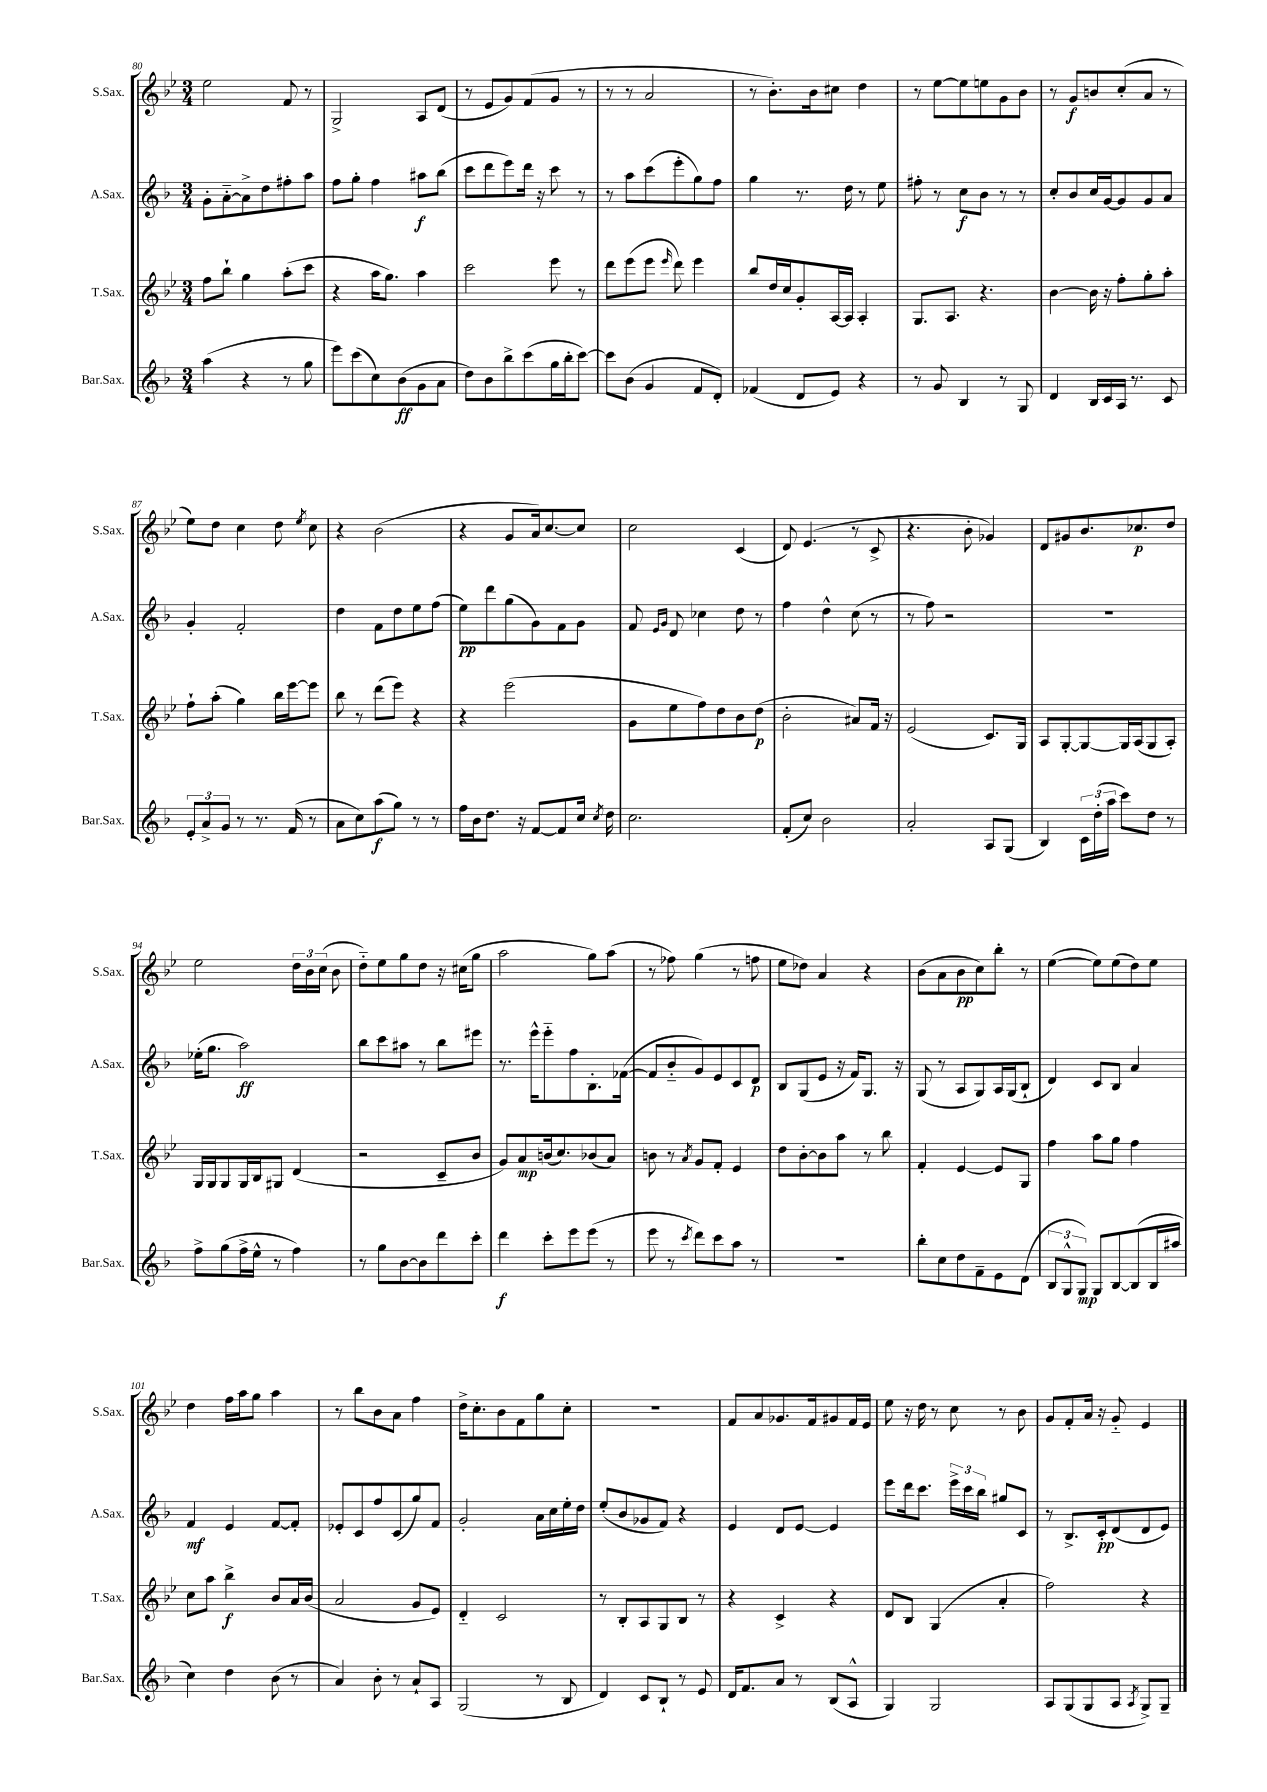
<<
\new StaffGroup <<
\new Staff = "s0" \with { instrumentName = "S.Sax." shortInstrumentName = "S.Sax." } {
    \clef treble \key bes \major \numericTimeSignature \time 3/4
    \autoBeamOff ees''2 f'8 r8 |
    g2-> a8[ d'8]( |
    r8 ees'8[ g'8) f'8( g'8] r8 |
    r8 r8 a'2 |
    r8 bes'8.[-.) bes'16 cis''8] d''4 |
    r8 ees''8[~ ees''8 e''8 g'8 bes'8] |
    r8 g'8[\f b'8 c''8-.( a'8] r8 |
    ees''8[) d''8] c''4 d''8 \acciaccatura { ees''8 } c''8 |
    r4 bes'2( |
    r4 g'8[ a'16) c''8.~ c''8] |
    c''2 c'4( |
    d'8) ees'4.( r8 c'8-> |
    r4. bes'8-. ges'4) |
    d'8[ gis'8 bes'8. ces''8.\p d''8] |
    ees''2 \tuplet 3/2 { d''16[ bes'16 c''16]( } bes'8 |
    d''8[-_) ees''8 g''8 d''8] r16 cis''16[( g''8] |
    a''2 g''8[) a''8]( |
    r8 fes''8) g''4( r8 f''8 |
    ees''8[ des''8]) a'4 r4 |
    bes'8[( a'8 bes'8\pp c''8) bes''8]-. r8 |
    ees''4~( ees''8[) ees''8( d''8) ees''8] |
    d''4 f''16[ a''16 g''8] a''4 |
    r8 bes''8[ bes'8 a'8] f''4 |
    d''16[-> c''8.-. bes'8 f'8 g''8 c''8]-. |
    R2. |
    f'8[ a'8 ges'8. f'16 gis'8 f'16 ees'16] |
    ees''8 r16 d''16 r8 c''8 r8 bes'8 |
    g'8[ f'8-. a'16] r16 g'8-_ ees'4 \bar "|." |
}
\new Staff = "s1" \with { instrumentName = "A.Sax." shortInstrumentName = "A.Sax." } {
    \clef treble \key f \major \numericTimeSignature \time 3/4
    \autoBeamOff g'8[-. a'8~-_ a'8-> d''8 fis''8-. a''8] |
    f''8[ g''8]-. f''4 ais''8[\f bes''8]( |
    c'''8[ d'''8 e'''8) d'''16] r16 c'''8 r8 |
    r8 a''8[ c'''8( e'''8-. g''8) f''8] |
    g''4 r8. d''16 r8 e''8 |
    fis''8-. r8 c''8[\f bes'8] r8 r8 |
    c''8[-. bes'8 c''16 g'16~ g'8 g'8 a'8] |
    g'4-. f'2-. |
    d''4 f'8[ d''8 e''8 f''8]( |
    e''8[\pp) d'''8 g''8( g'8) f'8 g'8] |
    f'8 \grace { e'16[ g'16] } d'8 ces''4 d''8 r8 |
    f''4 d''4-^ c''8( r8 |
    r8 f''8) r2 |
    R2. |
    ees''16[-.( g''8.] a''2\ff) |
    bes''8[ c'''8 ais''8] r8 bes''8[ eis'''8] |
    r8. e'''16[-^ e'''8-_ f''8 bes8.-. fes'16]~( |
    fes'8[ bes'8-_ g'8) e'8 c'8 d'8]\p |
    bes8[ g8( e'8] r16 f'16[) g8.] r16 |
    g8( r8 a8[ g8) a16 g16( bes8]-! |
    d'4) c'8[ bes8] a'4 |
    f'4\mf e'4 f'8[~ f'8]-. |
    ees'8[-. c'8 f''8 c'8( g''8) f'8] |
    g'2-. a'16[ c''16 e''16-. d''16] |
    e''8[-.( bes'8 ges'8 f'8]) r4 |
    e'4 d'8[ e'8]~ e'4 |
    e'''8[ d'''16 c'''8.] \tuplet 3/2 { e'''16[-> c'''16 bes''16] } gis''8[ c'8] |
    r8 bes8.[-> c'16-.\pp d'8( d'8 e'8]) \bar "|." |
}
\new Staff = "s2" \with { instrumentName = "T.Sax." shortInstrumentName = "T.Sax." } {
    \clef treble \key bes \major \numericTimeSignature \time 3/4
    \autoBeamOff f''8[ bes''8]-! g''4 a''8[-.( c'''8] |
    r4 a''16[ g''8.]) a''4 |
    c'''2 ees'''8 r8 |
    d'''8[ ees'''8( ees'''8] \grace { ees'''16 } d'''8) ees'''4 |
    bes''8[ d''16 c''16 g'8-. a16~ a16] a4-. |
    g8.[ a8.] r4. |
    bes'4~ bes'16 r16 f''8[-. g''8-. a''8]-. |
    f''8[-! a''8]-.( g''4) bes''16[ ees'''16~ ees'''8] |
    bes''8 r8 d'''8[( ees'''8]) r4 |
    r4 ees'''2( |
    g'8[ ees''8 f''8) d''8 bes'8 d''8]\p( |
    bes'2-. ais'8[) f'16] r16 |
    ees'2( c'8.[) g16] |
    a8[ g8~-. g8~ g16 a16( g8 a8]-.) |
    g16[ g16 g8 g16 bes16 gis8] d'4( |
    r2 c'8[-- bes'8] |
    g'8[) a'8\mp b'16( c''8.) bes'8( a'8]) |
    b'8 r8 \acciaccatura { a'8 } g'8[ f'8]-. ees'4 |
    d''8[ bes'8~-. bes'8 a''8] r8 bes''8 |
    f'4-. ees'4~ ees'8[ g8] |
    f''4 a''8[ g''8] f''4 |
    c''8[ a''8] bes''4->\f bes'8[ a'16 bes'16]( |
    a'2 g'8[ ees'8]) |
    d'4-_ c'2 |
    r8 bes8[-. a8 g8 bes8] r8 |
    r4 c'4-> r4 |
    d'8[ bes8] g4( a'4-. |
    f''2) r4 \bar "|." |
}
\new Staff = "s3" \with { instrumentName = "Bar.Sax." shortInstrumentName = "Bar.Sax." } {
    \clef treble \key f \major \numericTimeSignature \time 3/4
    \autoBeamOff a''4( r4 r8 g''8 |
    e'''8[) c'''8( c''8) bes'8\ff( g'8 a'8] |
    d''8[) bes'8 bes''8-> c'''8( g''16 bes''16-. c'''8]~) |
    c'''8[ bes'8]( g'4 f'8[ d'8]-.) |
    fes'4( d'8[ e'8]) r4 |
    r8 g'8 bes4 r8 g8 |
    d'4 bes16[ c'16 a16] r8. c'8 |
    \tuplet 3/2 { e'8[-. a'8-> g'8] } r8 r8. f'16( r8 |
    a'8[ c''8) a''8\f( g''8]) r8 r8 |
    f''16[ bes'16 d''8.] r16 f'8[~ f'8 c''16] \acciaccatura { c''8 } d''16 |
    c''2. |
    f'8[-.( c''8]) bes'2 |
    a'2-. a8[ g8]( |
    bes4) \tuplet 3/2 { c'16[ d''16-.( a''16] } c'''8[) d''8] r8 |
    f''8[-> g''8( f''16-> e''16]-^ r8 f''4) |
    r8 g''8[ bes'8~ bes'8 d'''8 c'''8]-. |
    d'''4\f c'''8[-. e'''8 e'''8]( r8 |
    e'''8 r8 \acciaccatura { c'''8 } d'''8[) c'''8 a''8] r8 |
    R2. |
    bes''8[-. c''8 d''8 f'8-- e'8 d'8]( |
    \tuplet 3/2 { bes8[ g8-^ g8]\mp) } g8[ bes8~ bes8( bes16 ais''16] |
    c''4) d''4 bes'8( r8 |
    a'4) bes'8-. r8 a'8[-! a8] |
    g2( r8 bes8 |
    d'4) c'8[ bes8]-! r8 e'8 |
    d'16[ f'8. a'8] r8 bes8[( a8]-^ |
    g4) g2 |
    a8[ g8( g8 a8] \acciaccatura { a8 } g8[->) g8]-- \bar "|." |
}
>>
>>
\layout { \context { \Score currentBarNumber = #80 } }
